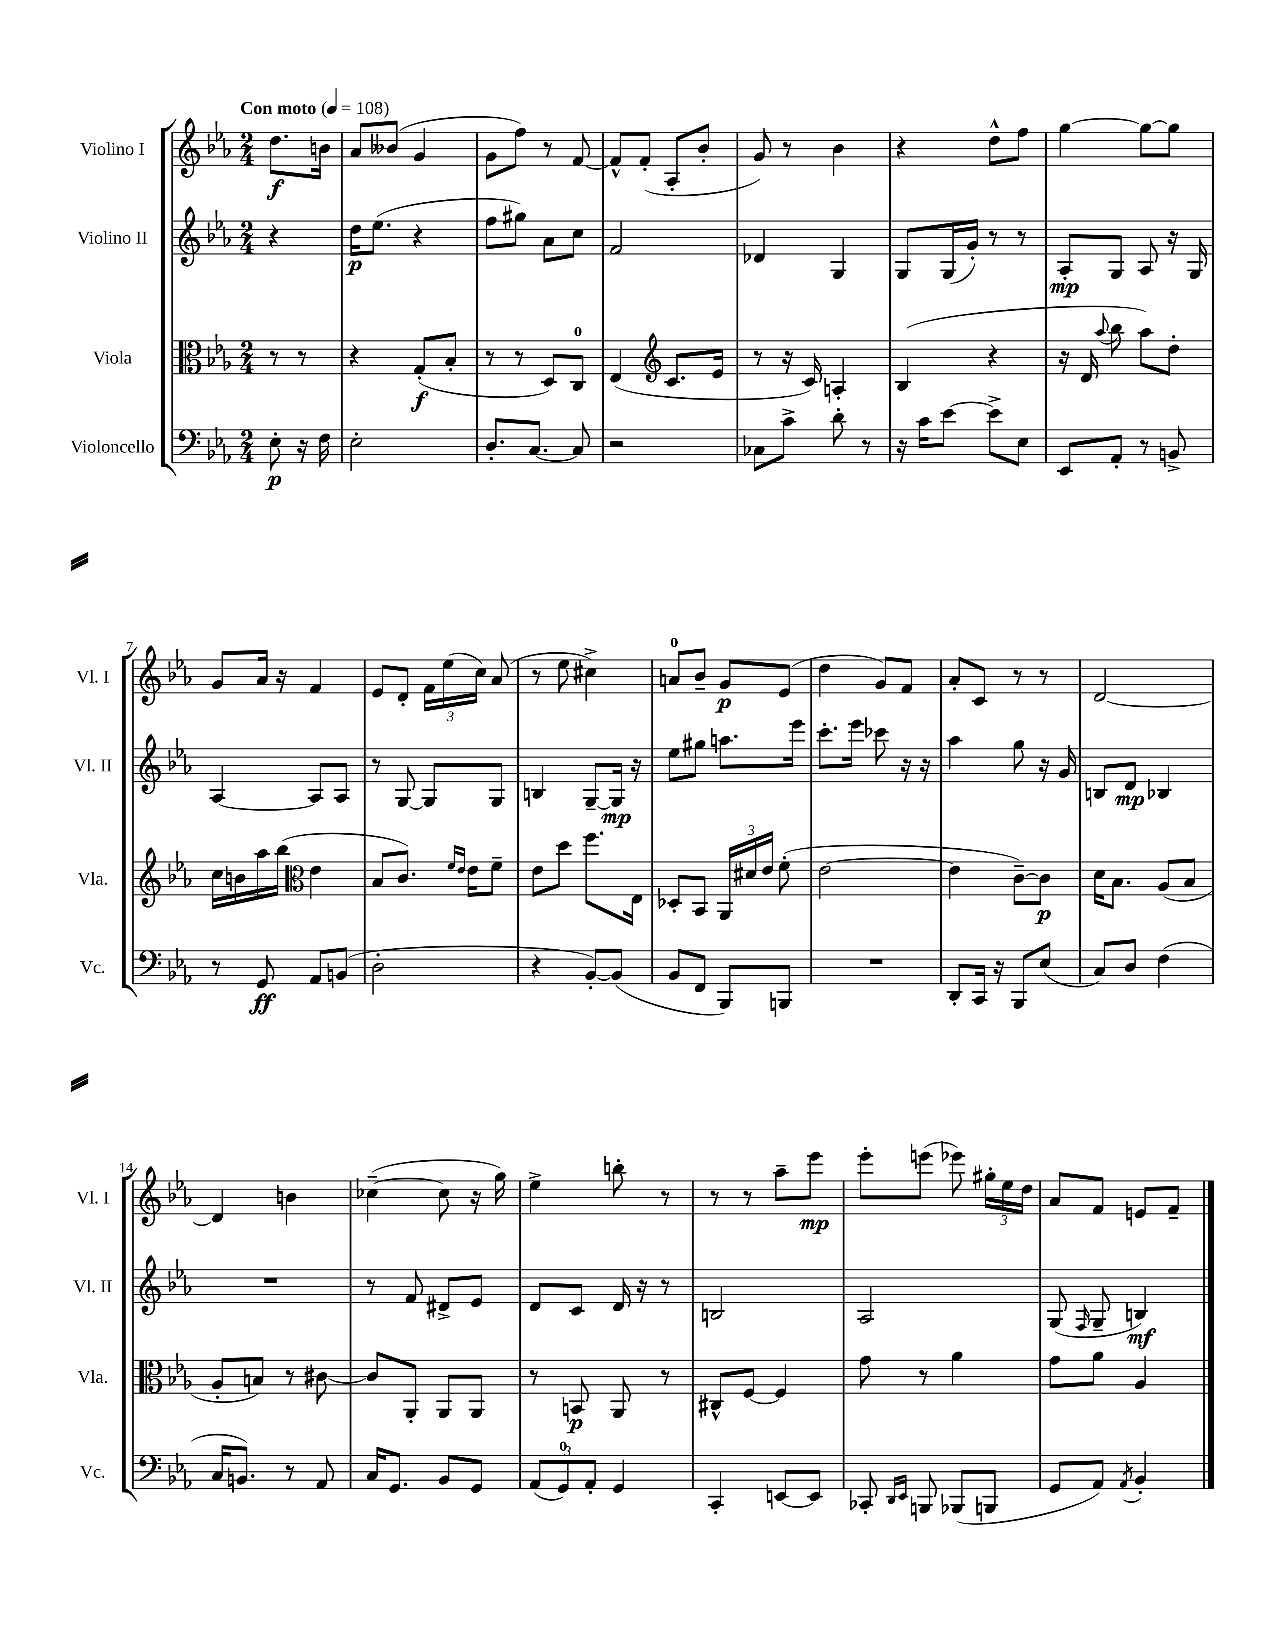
<<
\new StaffGroup <<
\new Staff = "s0" \with { instrumentName = "Violino I" shortInstrumentName = "Vl. I" } {
    \clef treble \key ees \major \numericTimeSignature \time 2/4 \partial 4 \tempo "Con moto" 4 = 108
    \autoBeamOff d''8.[\f b'16] |
    aes'8[ beses'8]( g'4 |
    g'8[ f''8]) r8 f'8~ |
    f'8[-^ f'8]-.( aes8[-. bes'8]-. |
    g'8) r8 bes'4 |
    r4 d''8[-^ f''8] |
    g''4~ g''8[~ g''8] |
    g'8[ aes'16] r16 f'4 |
    ees'8[ d'8]-. \tuplet 3/2 { f'16[ ees''16( c''16]) } aes'8( |
    r8 ees''8 cis''4->) |
    a'8[-0 bes'8]-- g'8[\p ees'8]( |
    d''4 g'8[) f'8] |
    aes'8[-. c'8] r8 r8 |
    d'2~ |
    d'4 b'4 |
    ces''4~--( ces''8 r16 g''16) |
    ees''4-> b''8-. r8 |
    r8 r8 aes''8[-- ees'''8]\mp |
    ees'''8[-. e'''8]( ees'''8) \tuplet 3/2 { gis''16[-. ees''16 d''16] } |
    aes'8[ f'8] e'8[ f'8]-- \bar "|." |
}
\new Staff = "s1" \with { instrumentName = "Violino II" shortInstrumentName = "Vl. II" } {
    \clef treble \key ees \major \numericTimeSignature \time 2/4 \partial 4
    \autoBeamOff r4 |
    d''16[\p ees''8.]( r4 |
    f''8[ gis''8]) aes'8[ c''8] |
    f'2 |
    des'4 g4 |
    g8[ g16( g'16]-.) r8 r8 |
    aes8[-.\mp g8] aes8 r16 g16 |
    aes4~ aes8[ aes8] |
    r8 g8~ g8[ g8] |
    b4 g8[~-- g16]\mp r16 |
    ees''8[ gis''8] a''8.[ ees'''16] |
    c'''8.[-. ees'''16] ces'''8 r16 r16 |
    aes''4 g''8 r16 g'16 |
    b8[ d'8]\mp bes4 |
    R2 |
    r8 f'8 dis'8[-> ees'8] |
    d'8[ c'8] d'16 r16 r8 |
    b2 |
    aes2 |
    g8( \grace { f16 } g8-- b4\mf) \bar "|." |
}
\new Staff = "s2" \with { instrumentName = "Viola" shortInstrumentName = "Vla." } {
    \clef alto \key ees \major \numericTimeSignature \time 2/4 \partial 4
    \autoBeamOff r8 r8 |
    r4 g8[-.\f( bes8]-. |
    r8 r8 d8[) c8]-0 |
    ees4( \clef treble c'8.[ ees'16] |
    r8 r16 c'16) a4-. |
    bes4( r4 |
    r16 d'16 \appoggiatura { aes''8 } bes''8 aes''8[) d''8]-. |
    c''16[ b'16 aes''16 bes''16]( \clef alto ees'4 |
    bes8[ c'8.]) \grace { f'16[ ees'16] } ees'16[ f'8]-- |
    ees'8[ d''8] f''8.[ ees16] |
    des8[-. bes,8] \tuplet 3/2 { aes,16[ dis'16 ees'16] } f'8-.( |
    ees'2~ |
    ees'4 c'8[~--) c'8]\p |
    d'16[ bes8.] aes8[( bes8] |
    aes8[-. b8]) r8 cis'8~ |
    cis'8[ aes,8]-. aes,8[ aes,8] |
    r8 b,8\p aes,8 r8 |
    cis8[-^ f8]~ f4 |
    g'8 r8 aes'4 |
    g'8[ aes'8] aes4 \bar "|." |
}
\new Staff = "s3" \with { instrumentName = "Violoncello" shortInstrumentName = "Vc." } {
    \clef bass \key ees \major \numericTimeSignature \time 2/4 \partial 4
    \autoBeamOff ees8-.\p r16 f16 |
    ees2-. |
    d8.[-. c8.]~ c8 |
    r2 |
    ces8[ c'8]-> d'8-. r8 |
    r16 c'16[ ees'8]~ ees'8[-> ees8] |
    ees,8[ aes,8]-. r8 b,8-> |
    r8 g,8\ff aes,8[ b,8]( |
    d2-. |
    r4 bes,8[~-.) bes,8]( |
    bes,8[ f,8] bes,,8[) b,,8] |
    R2 |
    d,8[-. c,16] r16 bes,,8[ ees8]( |
    c8[) d8] f4( |
    c16[ b,8.]) r8 aes,8 |
    c16[ g,8.] bes,8[ g,8] |
    \tuplet 3/2 { aes,8[( g,8-0) aes,8]-. } g,4 |
    c,4-. e,8[~ e,8] |
    ces,8-. \grace { d,16[ ees,16] } b,,8 bes,,8[( b,,8] |
    g,8[ aes,8]) \acciaccatura { aes,8 } bes,4-. \bar "|." |
}
>>
>>
